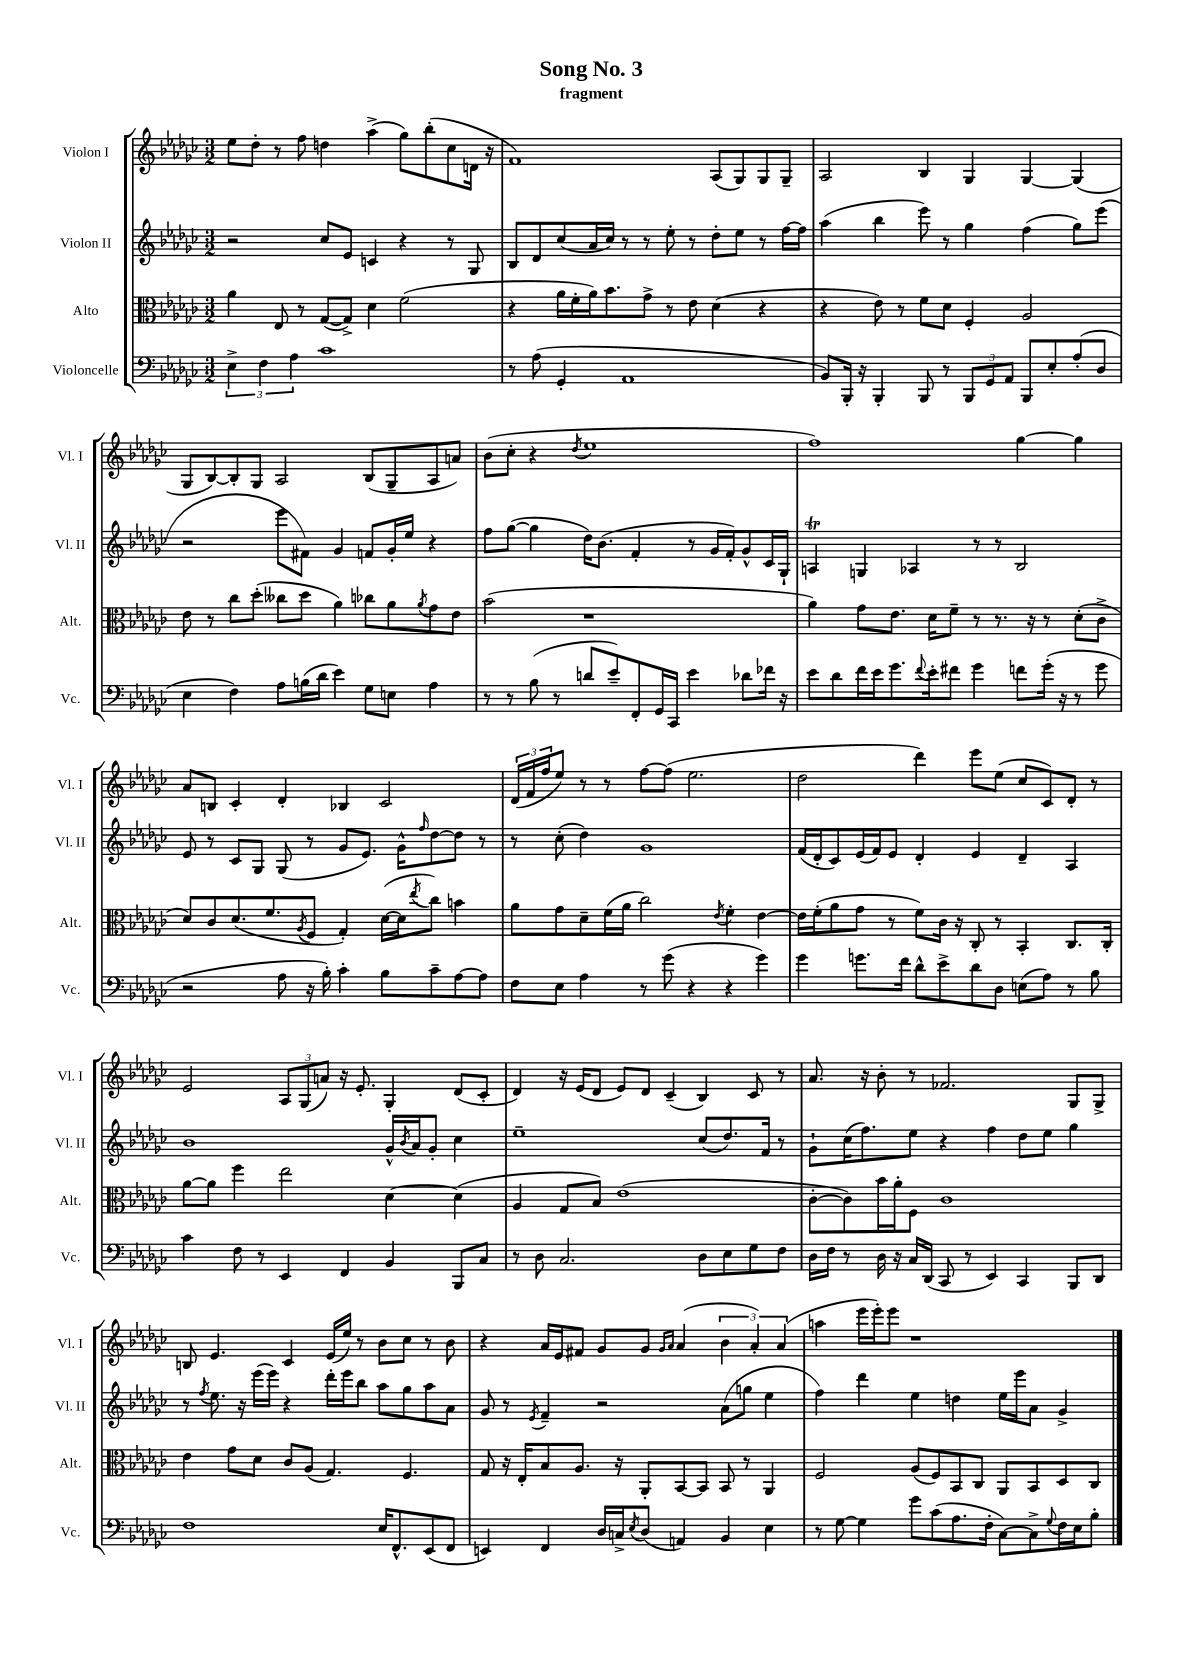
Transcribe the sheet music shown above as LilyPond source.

\header { title = "Song No. 3" subtitle = "fragment" }
<<
\new StaffGroup <<
\new Staff = "s0" \with { instrumentName = "Violon I" shortInstrumentName = "Vl. I" } {
    \clef treble \key ges \major \numericTimeSignature \time 3/2
    ees''8 des''8-. r8 f''8 d''4 aes''4->( ges''8) bes''8-.( ces''8 d'16 r16 |
    f'1) aes8( ges8) ges8 ges8-- |
    aes2 bes4 ges4 ges4~ ges4( |
    ges8 bes8~) bes8-. ges8 aes2 bes8( ges8-- aes8 a'8) |
    bes'8( ces''8-. r4 \acciaccatura { des''8 } ees''1 |
    f''1) ges''4~ ges''4 |
    aes'8 b8 ces'4-. des'4-. bes4 ces'2 |
    \tuplet 3/2 { des'16( f'16 f''16 } ees''8) r8 r8 f''8~ f''8( ees''2. |
    des''2 des'''4) ees'''8 ees''8( ces''8 ces'8) des'8-. r8 |
    ees'2 \tuplet 3/2 { aes8 ges8( a'8) } r16 ees'8.-. ges4-. des'8( ces'8-. |
    des'4) r16 ees'16( des'8 ees'8) des'8 ces'4--( bes4) ces'8 r8 |
    aes'8. r16 bes'8-. r8 fes'2. ges8 ges8-> |
    b8 ees'4. ces'4 ees'16( ees''16) r8 bes'8 ces''8 r8 bes'8 |
    r4 aes'16 ees'16 fis'8 ges'8 ges'8 \grace { ges'16 aes'16 } aes'4( \tuplet 3/2 { bes'4 aes'4-.) aes'4( } |
    a''4 ees'''16 ees'''16-.) ees'''8 r1 \bar "|." |
}
\new Staff = "s1" \with { instrumentName = "Violon II" shortInstrumentName = "Vl. II" } {
    \clef treble \key ges \major \numericTimeSignature \time 3/2
    r2 ces''8 ees'8 c'4 r4 r8 ges8 |
    bes8 des'8 ces''8( aes'16 ces''16) r8 r8 ees''8-. r8 des''8-. ees''8 r8 f''16~ f''16 |
    aes''4( bes''4 ees'''8) r8 ges''4 f''4( ges''8) ees'''8( |
    r2 ees'''8 fis'8) ges'4 f'8 ges'16-. ees''16 r4 |
    f''8 ges''8~( ges''4 des''16) bes'8.( f'4-. r8 ges'16 f'16-.) ges'8-^ ces'16 ges16-! |
    a4\trill g4 aes4 r8 r8 bes2 |
    ees'8 r8 ces'8 ges8 ges8( r8 ges'8 ees'8.) ges'16-^ \grace { f''16 } des''8~ des''8 r8 |
    r8 ces''8-.( des''4) ges'1 |
    f'16( des'16-. ces'8) ees'16( f'16) ees'8 des'4-. ees'4 des'4-- aes4 |
    bes'1 ges'16-^ \acciaccatura { bes'8 } aes'16 ges'8-. ces''4 |
    ees''1-- ces''8( des''8.) f'16 r8 |
    ges'8-! ces''16( f''8.) ees''8 r4 f''4 des''8 ees''8 ges''4 |
    r8 \acciaccatura { f''8 } ees''8. r16 ees'''16( ees'''16) r4 des'''16-. ees'''16 bes''8 aes''8 ges''8 aes''8 aes'8 |
    ges'8 r8 \acciaccatura { ees'8 } f'4-- r2 aes'8( g''8 ees''4 |
    f''4) des'''4 ees''4 d''4 ees''16 ees'''16 aes'8 ges'4-> \bar "|." |
}
\new Staff = "s2" \with { instrumentName = "Alto" shortInstrumentName = "Alt." } {
    \clef alto \key ges \major \numericTimeSignature \time 3/2
    aes'4 ees8 r8 ges8~( ges8->) des'4 f'2( |
    r4 aes'16 f'16-. aes'16) bes'8. ges'8-> r8 ees'8 des'4( r4 |
    r4 ees'8) r8 f'8 des'8 f4-. aes2 |
    ees'8 r8 ces''8 des''8-.( ceses''8 des''8 aes'4) ces''8 aes'8 \acciaccatura { aes'8 } ges'8 ees'8 |
    bes'2( r1 |
    aes'4) ges'8 ees'8. des'16 f'8-- r8 r8. r16 r8 des'8-.( ces'8-> |
    des'8) ces'8 des'8.( f'8. \acciaccatura { aes8 } f8 ges4-.) des'16~( des'16 \acciaccatura { ees''8 } ces''8) b'4 |
    aes'8 ges'8 des'8-- f'16( aes'16 ces''2) \acciaccatura { ees'8 } f'4-. ees'4~ |
    ees'16 f'16-.( aes'8 ges'8 r8 f'8) ces'16 r16 ces8-. r8 bes,4-. ces8. ces16-. |
    aes'8~ aes'8 f''4 ees''2 des'4~ des'4( |
    aes4 ges8 bes8) ees'1( |
    ces'8~-. ces'8) bes'16 aes'16-. f8 ces'1 |
    ees'4 ges'8 des'8 ces'8 aes8( ges4.) f4. |
    ges8 r16 ees16-. bes8 aes8. r16 aes,8-. bes,8~ bes,8 bes,8 r8 aes,4 |
    f2 aes8( f8) bes,8 ces8 aes,8 bes,8 des8 ces8 \bar "|." |
}
\new Staff = "s3" \with { instrumentName = "Violoncelle" shortInstrumentName = "Vc." } {
    \clef bass \key ges \major \numericTimeSignature \time 3/2
    \tuplet 3/2 { ees4-> f4 aes4 } ces'1 |
    r8 aes8( ges,4-. aes,1 |
    bes,8) bes,,16-. r16 bes,,4-. bes,,8 r8 \tuplet 3/2 { bes,,8 ges,8 aes,8 } bes,,8 ees8-. aes8-.( des8 |
    ees4 f4) aes8 b16( des'16 ees'4) ges8 e8 aes4 |
    r8 r8 bes8( r8 d'8 ees'8--) f,8-. ges,16 ces,16 ees'4 des'8 fes'16 r16 |
    ees'8 des'8 f'16 ees'16 ges'8. \appoggiatura { f'8 } ees'16-. fis'8 ges'4 f'8 ges'16-.( r16 r8 ges'8 |
    r2 aes8 r16 bes16-.) ces'4-. bes8 ces'8-- aes8~ aes8 |
    f8 ees8 aes4 r8 ges'8( r4 r4 ges'4) |
    ges'4 g'8. f'16 des'8-^ ees'8-> des'8 des8 e8( aes8) r8 bes8 |
    ces'4 f8 r8 ees,4 f,4 bes,4 bes,,8 ces8 |
    r8 des8 ces2. des8 ees8 ges8 f8 |
    des16 f16 r8 des16 r16 ces16 des,16( ces,8 r8 ees,4) ces,4 bes,,8 des,8 |
    f1 ees16 f,8.-^ ees,8( f,8 |
    e,4) f,4 des16 c16-> \acciaccatura { ees8 } des8( a,4) bes,4 ees4 |
    r8 ges8~ ges4 ges'8 ces'8( aes8. f16-. ces8~) ces8-> \appoggiatura { ges8 } f16 ees16 bes8-. \bar "|." |
}
>>
>>
\layout { \context { \Score \remove "Bar_number_engraver" } }
